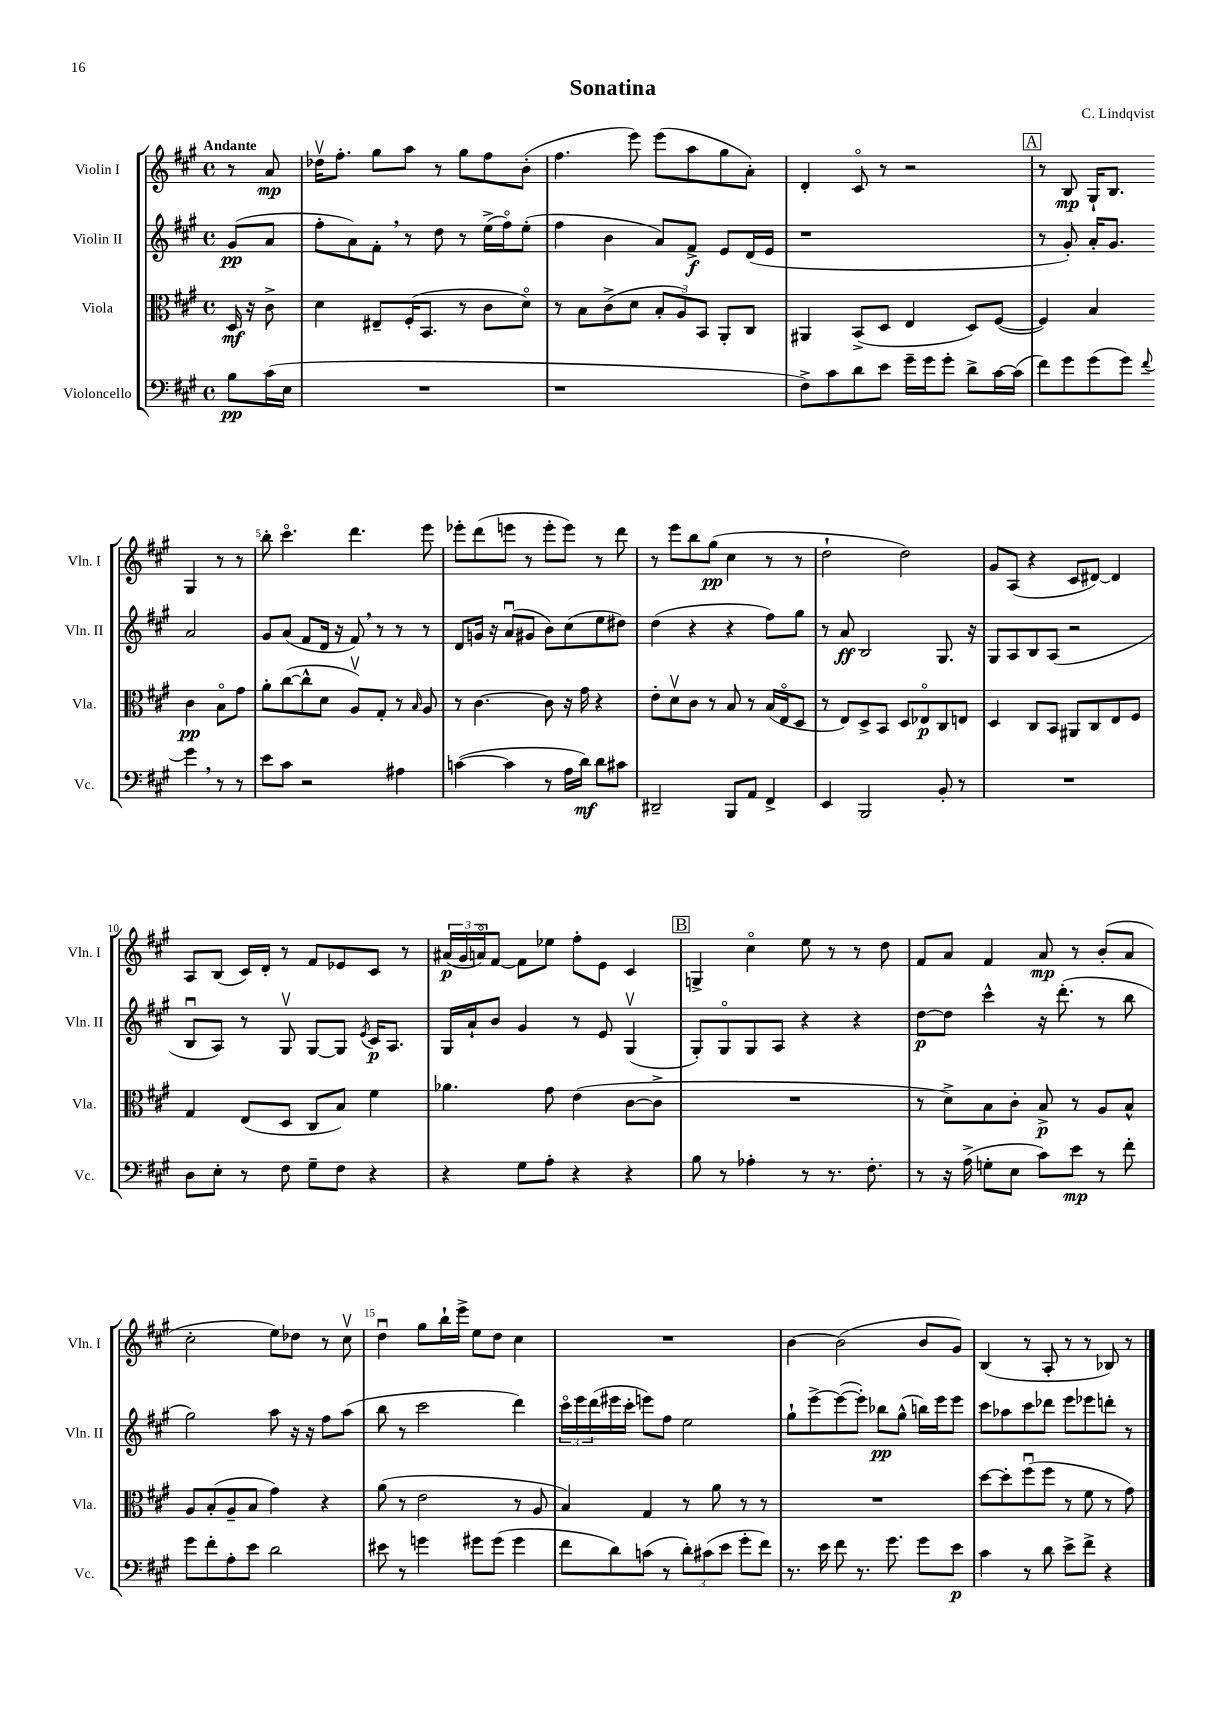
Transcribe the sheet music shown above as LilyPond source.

\header { title = "Sonatina" composer = "C. Lindqvist" }
<<
\new StaffGroup <<
\new Staff = "s0" \with { instrumentName = "Violin I" shortInstrumentName = "Vln. I" } {
    \clef treble \key a \major \defaultTimeSignature \time 4/4 \partial 4 \tempo "Andante"
    r8 a'8\mp |
    des''16\upbow fis''8.-. gis''8 a''8 r8 gis''8 fis''8 b'8-.( |
    fis''4. e'''8) e'''8( a''8 gis''8 a'8-.) |
    d'4-. cis'8\flageolet r8 r2 |
    \mark \markup { \box "A" } r8 b8\mp gis16-! b8. gis4 r8 r8 |
    b''8-. cis'''4.\flageolet d'''4. e'''8 |
    ees'''8-. d'''8( e'''8 r8 e'''8-. e'''8) r8 d'''8 |
    r8 e'''8 b''8 gis''8\pp( cis''4 r8 r8 |
    d''2-! d''2) |
    gis'8 a8( r4 cis'8 dis'8~) dis'4 |
    a8 b8( cis'16) d'16-. r8 fis'8 ees'8 cis'8 r8 |
    \tuplet 3/2 { ais'16\p( gis'16 a'16\flageolet) } fis'8~ fis'8 ees''8 fis''8-. e'8 cis'4 |
    \mark \markup { \box "B" } g4-> cis''4\flageolet e''8 r8 r8 d''8 |
    fis'8 a'8 fis'4 a'8\mp r8 b'8-.( a'8 |
    cis''2-. e''8) des''8 r8 cis''8\upbow |
    d''4\downbow gis''8 b''16-! e'''16-> e''8 d''8 cis''4 |
    R1 |
    b'4~ b'2( b'8 gis'8) |
    b4( r8 a8-. r8 r8 bes8) r8 \bar "|." |
}
\new Staff = "s1" \with { instrumentName = "Violin II" shortInstrumentName = "Vln. II" } {
    \clef treble \key a \major \defaultTimeSignature \time 4/4 \partial 4
    gis'8\pp( a'8 |
    fis''8-. a'8) fis'8-. \breathe r8 d''8 r8 e''16->( fis''16\flageolet) e''8-.( |
    fis''4 b'4 a'8) fis'8->\f e'8 d'16( e'16 |
    r1 |
    \mark \markup { \box "A" } r8 gis'8-.) a'16-. gis'8. a'2 |
    gis'8 a'8( fis'8 d'16 r16 fis'8) \breathe r8 r8 r8 |
    d'8 g'16 r16 a'8\downbow( gis'8 b'8) cis''8( e''8 dis''8) |
    d''4( r4 r4 fis''8) gis''8 |
    r8 a'8\ff b2 gis8. r16 |
    gis8 a8 b8 a8( r2 |
    b8\downbow a8) r8 gis8\upbow gis8~ gis8 \acciaccatura { e'8 } cis'16\p a8. |
    gis16 a'16-! b'8 gis'4 r8 e'8 gis4\upbow( |
    \mark \markup { \box "B" } gis8-.) gis8\flageolet gis8 a8 r4 r4 |
    d''8~\p d''8 cis'''4-^ r16 d'''8.-.( r8 b''8 |
    gis''2) a''8 r16 r16 fis''8 a''8( |
    b''8 r8 cis'''2 d'''4) |
    \tuplet 3/2 { cis'''16\flageolet e'''16 d'''16( } eis'''16 cis'''16-. e'''8) fis''8 e''2 |
    gis''8-! e'''8~-> e'''8~( e'''8-.) bes''8\pp gis''8-^( b''16) e'''16 e'''8 |
    cis'''8 aes''8 cis'''8 des'''8 e'''8 ees'''8 d'''8-. r8 \bar "|." |
}
\new Staff = "s2" \with { instrumentName = "Viola" shortInstrumentName = "Vla." } {
    \clef alto \key a \major \defaultTimeSignature \time 4/4 \partial 4
    d16\mf r16 cis'8-> |
    d'4 eis8-- fis16-.( b,8. r8 cis'8 d'8\flageolet) |
    r8 b8 cis'8->( d'8 \tuplet 3/2 { b8-. a8) b,8 } a,8-. cis8 |
    ais,4 b,8->( d8 e4 d8) fis8~( |
    \mark \markup { \box "A" } fis4) b4 cis'4\pp b8\flageolet gis'8 |
    a'8-. cis''8~( cis''8-^ d'8 a8\upbow) gis8-. r8 \grace { b16 } a8 |
    r8 cis'4.~ cis'8 r16 gis'16 r4 |
    e'8-. d'8\upbow cis'8 r8 b8 r8 b16( e16\flageolet d8 |
    r8 e8) d8-> b,8 d8 ees8\flageolet\p cis8 e8 |
    d4 cis8 b,8 ais,8 cis8 e8 fis8 |
    gis4 e8( d8 cis8 b8) fis'4 |
    aes'4. gis'8 e'4( cis'8~ cis'8-> |
    \mark \markup { \box "B" } R1 |
    r8 d'8->) b8 cis'8-. b8->\p r8 a8 b8-^ |
    a8 b8-.( a8-- b8 gis'4) r4 |
    a'8( r8 e'2 r8 a8 |
    b4) gis4 r8 a'8 r8 r8 |
    R1 |
    d''8~ d''8-. fis''8\downbow( fis''8 r8 fis'8 r8 gis'8) \bar "|." |
}
\new Staff = "s3" \with { instrumentName = "Violoncello" shortInstrumentName = "Vc." } {
    \clef bass \key a \major \defaultTimeSignature \time 4/4 \partial 4
    b8\pp cis'16( e16 |
    R1 |
    r1 |
    fis8->) cis'8 d'8 e'8 gis'16-- gis'16 gis'8-. d'8-> cis'16~ cis'16( |
    \mark \markup { \box "A" } fis'8) gis'8 gis'8( gis'8) \appoggiatura { fis'8 } gis'4 \breathe r8 r8 |
    e'8 cis'8 r2 ais4 |
    c'4~( c'4 r8 a16 d'16\mf) d'8 cis'8 |
    dis,2-- b,,8 a,8 fis,4-> |
    e,4 b,,2 b,8-. r8 |
    R1 |
    d8 e8-. r8 fis8 gis8-- fis8 r4 |
    r4 gis8 a8-. r4 r4 |
    \mark \markup { \box "B" } b8 r8 aes4-. r8 r8. fis8.-. |
    r8 r16 a16->( g8-. e8 cis'8) e'8\mp r8 fis'8-. |
    gis'8 fis'8-. a8-. e'8 d'2 |
    eis'8 r8 g'4 gis'8 gis'8( gis'4 |
    fis'8 d'8) c'8( r8 \tuplet 3/2 { d'8-.) cis'8( e'8 } gis'8-. fis'8) |
    r8. e'16 fis'8 r8. gis'8. gis'8 e'8\p |
    cis'4 r8 d'8 e'8-> fis'8-> r4 \bar "|." |
}
>>
>>
\layout { \context { \Score \override BarNumber.break-visibility = ##(#f #t #t) barNumberVisibility = #(every-nth-bar-number-visible 5) } }
